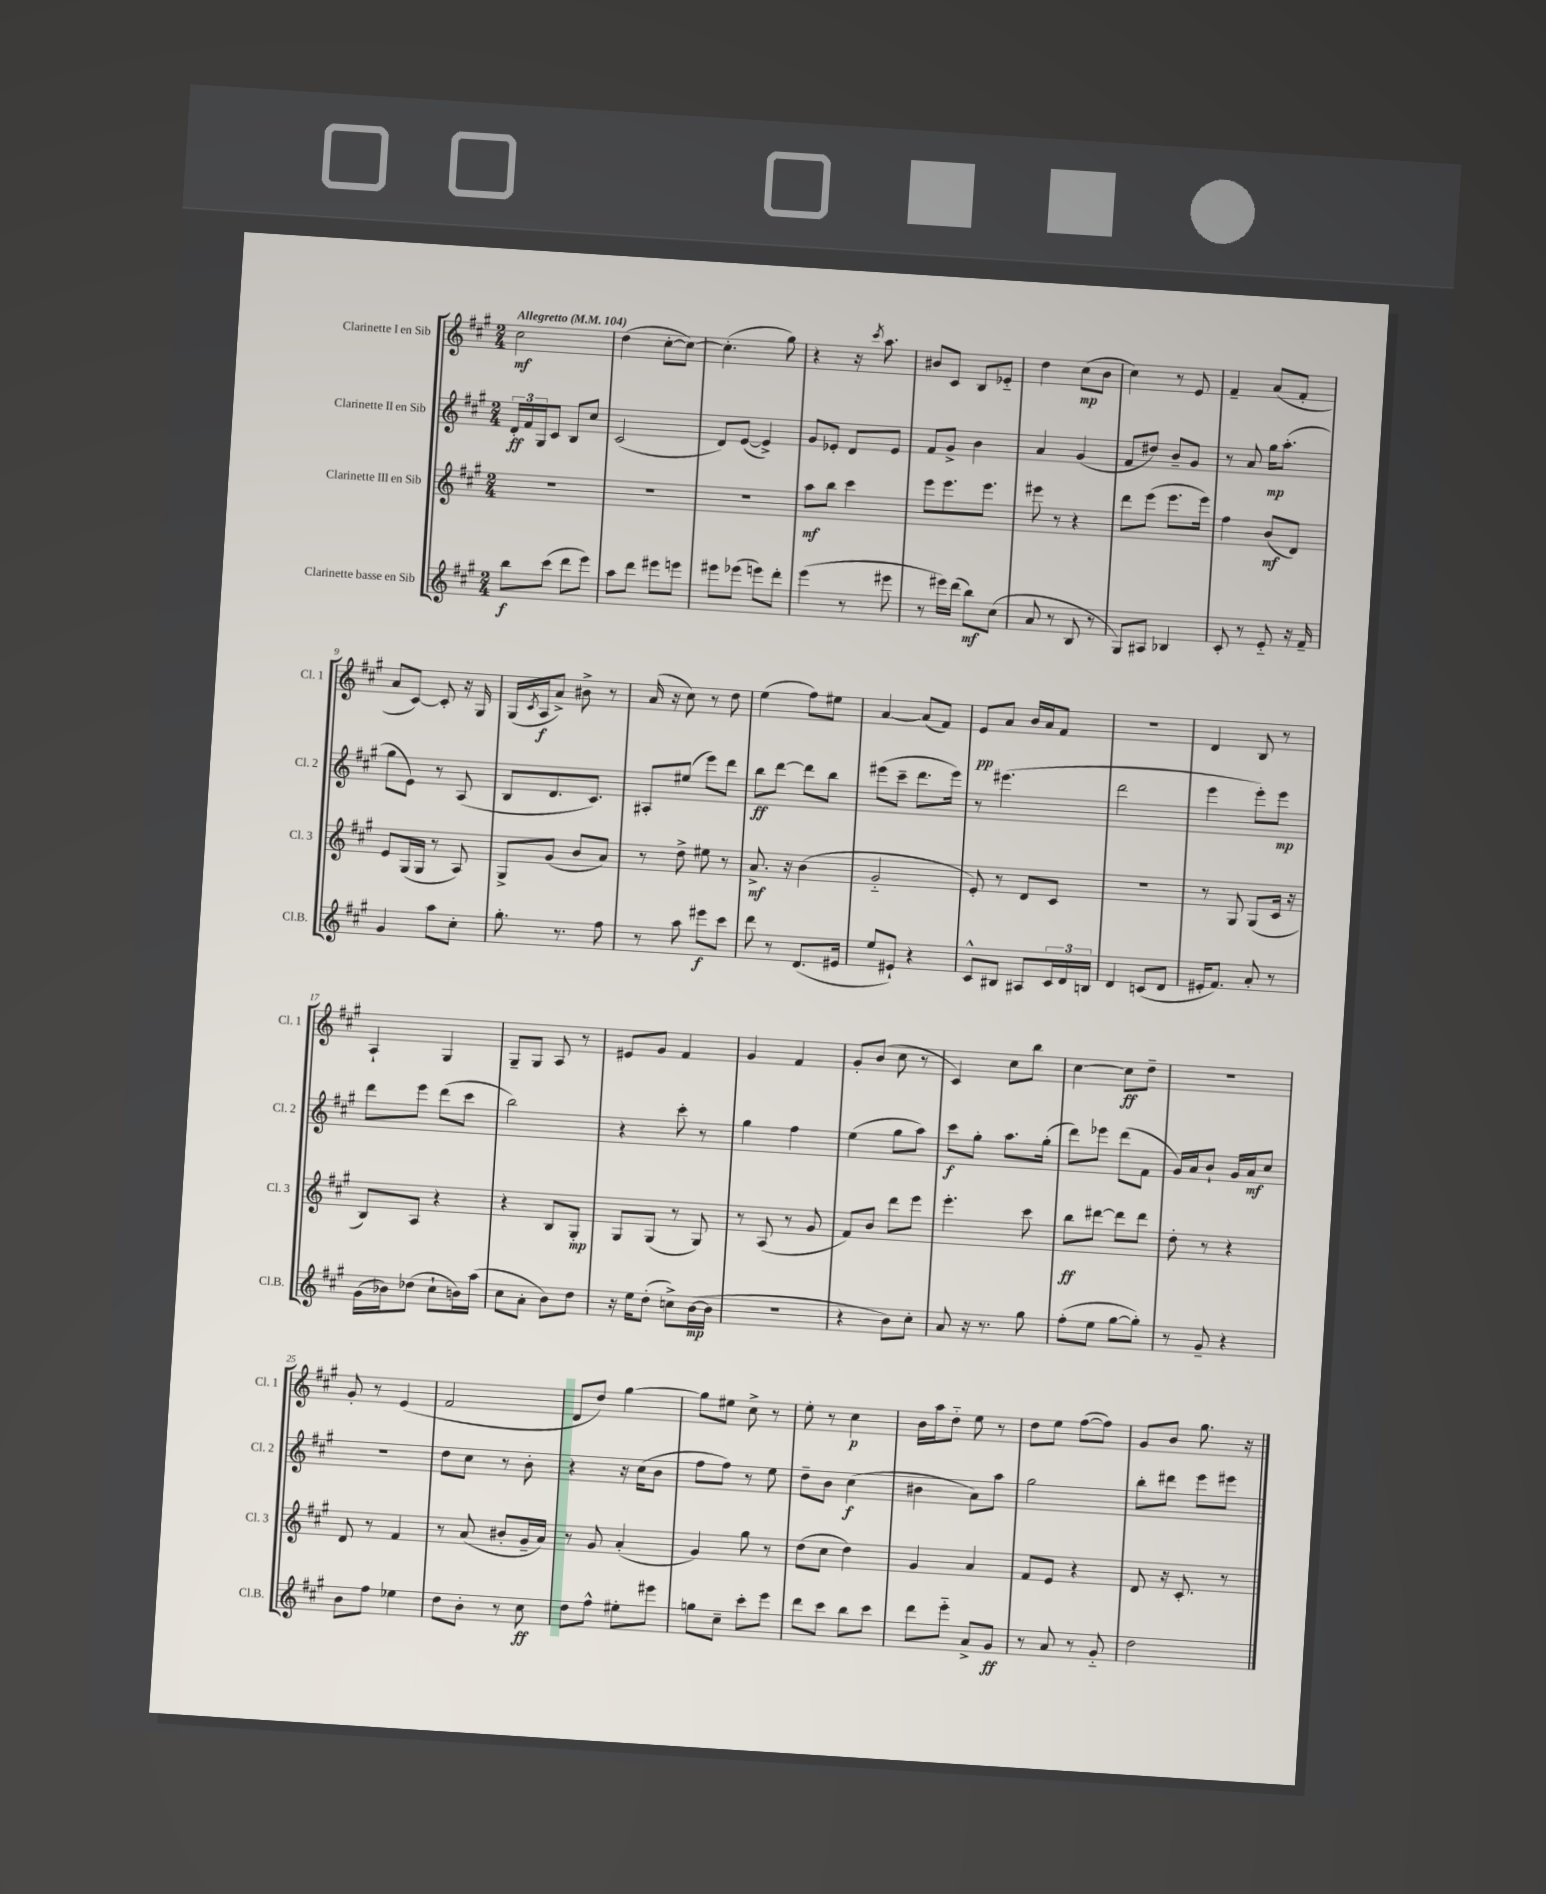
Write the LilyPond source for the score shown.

<<
\new StaffGroup <<
\new Staff = "s0" \with { instrumentName = "Clarinette I en Sib" shortInstrumentName = "Cl. 1" } {
    \clef treble \key a \major \numericTimeSignature \time 2/4 \tempo "Allegretto" 4 = 104
    cis''2\mf |
    d''4( cis''8~-. cis''8~) |
    cis''4.-.( gis''8) |
    r4 r16 \acciaccatura { cis'''8 } a''8. |
    bis'8 cis'8 b8 ees'8-_ |
    d''4 cis''8\mp( b'8 |
    cis''4) r8 e'8 |
    fis'4-- a'8( fis'8-. |
    a'8 cis'8~) cis'8-. r16 gis16 |
    gis16( \acciaccatura { cis'8 } a16\f a'8->) bis'8-> r8 |
    a'16( r16 cis''8) r8 d''8 |
    e''4( fis''8) eis''8 |
    a'4~ a'8( fis'8) |
    e'8\pp a'8 b'16 a'16 fis'8 |
    r2 |
    d'4 b8 r8 |
    a4-! gis4 |
    gis8-- gis8 a8 r8 |
    eis'8 gis'8 fis'4 |
    gis'4 fis'4 |
    gis'8-. b'8( cis''8 r8 |
    cis'4) cis''8 b''8 |
    cis''4~ cis''8\ff d''8-- |
    R2 |
    gis'8-. r8 e'4( |
    fis'2 |
    d'8 d''8) gis''4~ |
    gis''8 eis''8 cis''8-> r8 |
    e''8-. r8 cis''4\p |
    b'16 a''16 d''8-_ e''8 r8 |
    d''8 e''8 fis''8~( fis''8) |
    gis'8 b'8 gis''8. r16 \bar "|." |
}
\new Staff = "s1" \with { instrumentName = "Clarinette II en Sib" shortInstrumentName = "Cl. 2" } {
    \clef treble \key a \major \numericTimeSignature \time 2/4
    \tuplet 3/2 { d'16-.\ff fis'16 gis16 } cis'8 b8 cis''8 |
    cis'2( |
    d'8) e'8~( e'4->) |
    gis'8 ees'8-. d'8 ees'8 |
    fis'8 gis'8-> b'4 |
    a'4 gis'4( |
    fis'8 dis''8) b'8-- gis'8 |
    r8 a'8 gis''16\mp a''8.-.( |
    gis''8 e'8) r8 a8( |
    b8 d'8. cis'8.) |
    ais8-. eis''8( e'''8) d'''8 |
    b''8\ff d'''8~ d'''8 b''8 |
    eis'''8( cis'''8-- d'''8. eis'''16) |
    r8 eis'''4.( |
    d'''2 |
    e'''4 e'''8-.) e'''8\mp |
    d'''8 e'''8 d'''8( cis'''8 |
    b''2) |
    r4 cis'''8-. r8 |
    gis''4 fis''4 |
    e''4( gis''8 a''8) |
    cis'''8\f gis''8-. a''8. gis''16-.( |
    d'''8) ees'''8 d'''8( fis'8 |
    gis'16) a'16 b'8-! gis'16 a'16\mf cis''8 |
    R2 |
    d''8 cis''8 r8 b'8-. |
    r4 r16 cis''16( b'8 |
    fis''8 fis''8) r8 e''8 |
    d''8-- b'8 cis''4\f( |
    bis'4 a'8) a''8 |
    gis''2 |
    b''8-. dis'''8 e'''8 eis'''8 \bar "|." |
}
\new Staff = "s2" \with { instrumentName = "Clarinette III en Sib" shortInstrumentName = "Cl. 3" } {
    \clef treble \key a \major \numericTimeSignature \time 2/4
    R2 |
    R2 |
    R2 |
    a''8\mf b''8 cis'''4 |
    e'''8 e'''8. e'''8. |
    eis'''8 r8 r4 |
    d'''8 e'''8( e'''8. e'''16) |
    fis''4 b'8\mf( d'8) |
    e'8 gis16( gis16 r8 a8) |
    gis8-> gis'8( b'8 a'8) |
    r8 d''8-> eis''8 r8 |
    a'8.->\mf r16 b'4( |
    gis'2-_ |
    e'8-.) r8 d'8 cis'8 |
    r2 |
    r8 gis8 gis8( cis'16 r16 |
    b8) a8 r4 |
    r4 b8 gis8-.\mp |
    gis8 gis8( r8 gis8) |
    r8 a8( r8 gis'8 |
    fis'8) b'8 d'''8 e'''8 |
    e'''4.-. cis'''8 |
    b''8\ff dis'''8~ dis'''8 dis'''8 |
    d''8-. r8 r4 |
    d'8 r8 fis'4 |
    r8 a'8( bis'8-. gis'16-- a'16) |
    r8 gis'8 a'4-.( |
    gis'4) gis''8 r8 |
    d''8( cis''8 d''4) |
    gis'4 a'4 |
    fis'8 e'8 r4 |
    d'8 r16 cis'8.-. r8 \bar "|." |
}
\new Staff = "s3" \with { instrumentName = "Clarinette basse en Sib" shortInstrumentName = "Cl.B." } {
    \clef treble \key a \major \numericTimeSignature \time 2/4
    b''8\f cis'''8( d'''8 e'''8) |
    a''8 d'''8 eis'''8 e'''8 |
    eis'''8 ees'''8( e'''8) d'''8-. |
    e'''4( r8 eis'''8 |
    r8 eis'''16) d'''16( b''8\mf) cis''8( |
    a'8 r8 b8 r8 |
    gis8) ais8 bes4 |
    cis'8-. r8 e'8-_ r16 fis'16-- |
    gis'4 a''8 cis''8-. |
    gis''8.-. r8. fis''8 |
    r8 a''8 eis'''8\f cis'''8 |
    d'''8 r8 d'8.( eis'16 |
    e''8 eis'8-!) r4 |
    cis'8-^ bis8 ais8 \tuplet 3/2 { cis'16 d'16 b16 } |
    d'4 c'8( d'8 |
    eis'16-. fis'8.) a'8-. r8 |
    gis'16( bes'16) des''8( cis''8-! b'16) a''16( |
    cis''8 a'8-. b'8) d''8 |
    r16 e''16 d''8-.( c''8->) b'16~\mp( b'16 |
    r2 |
    r4 b'8) cis''8-. |
    a'8 r16 r8. gis''8 |
    fis''8-.( e''8 gis''8~ gis''8-.) |
    r8 gis'8-- r4 |
    b'8 fis''8 ees''4 |
    d''8 b'8-. r8 cis''8\ff |
    d''8 fis''8-^ eis''8-. eis'''8 |
    g''8 cis''8-- cis'''8-. e'''8 |
    d'''8 cis'''8 b''8 cis'''8 |
    d'''8 e'''8-_ a'8-> gis'8\ff |
    r8 a'8 r8 gis'8-_ |
    d''2 \bar "|." |
}
>>
>>
